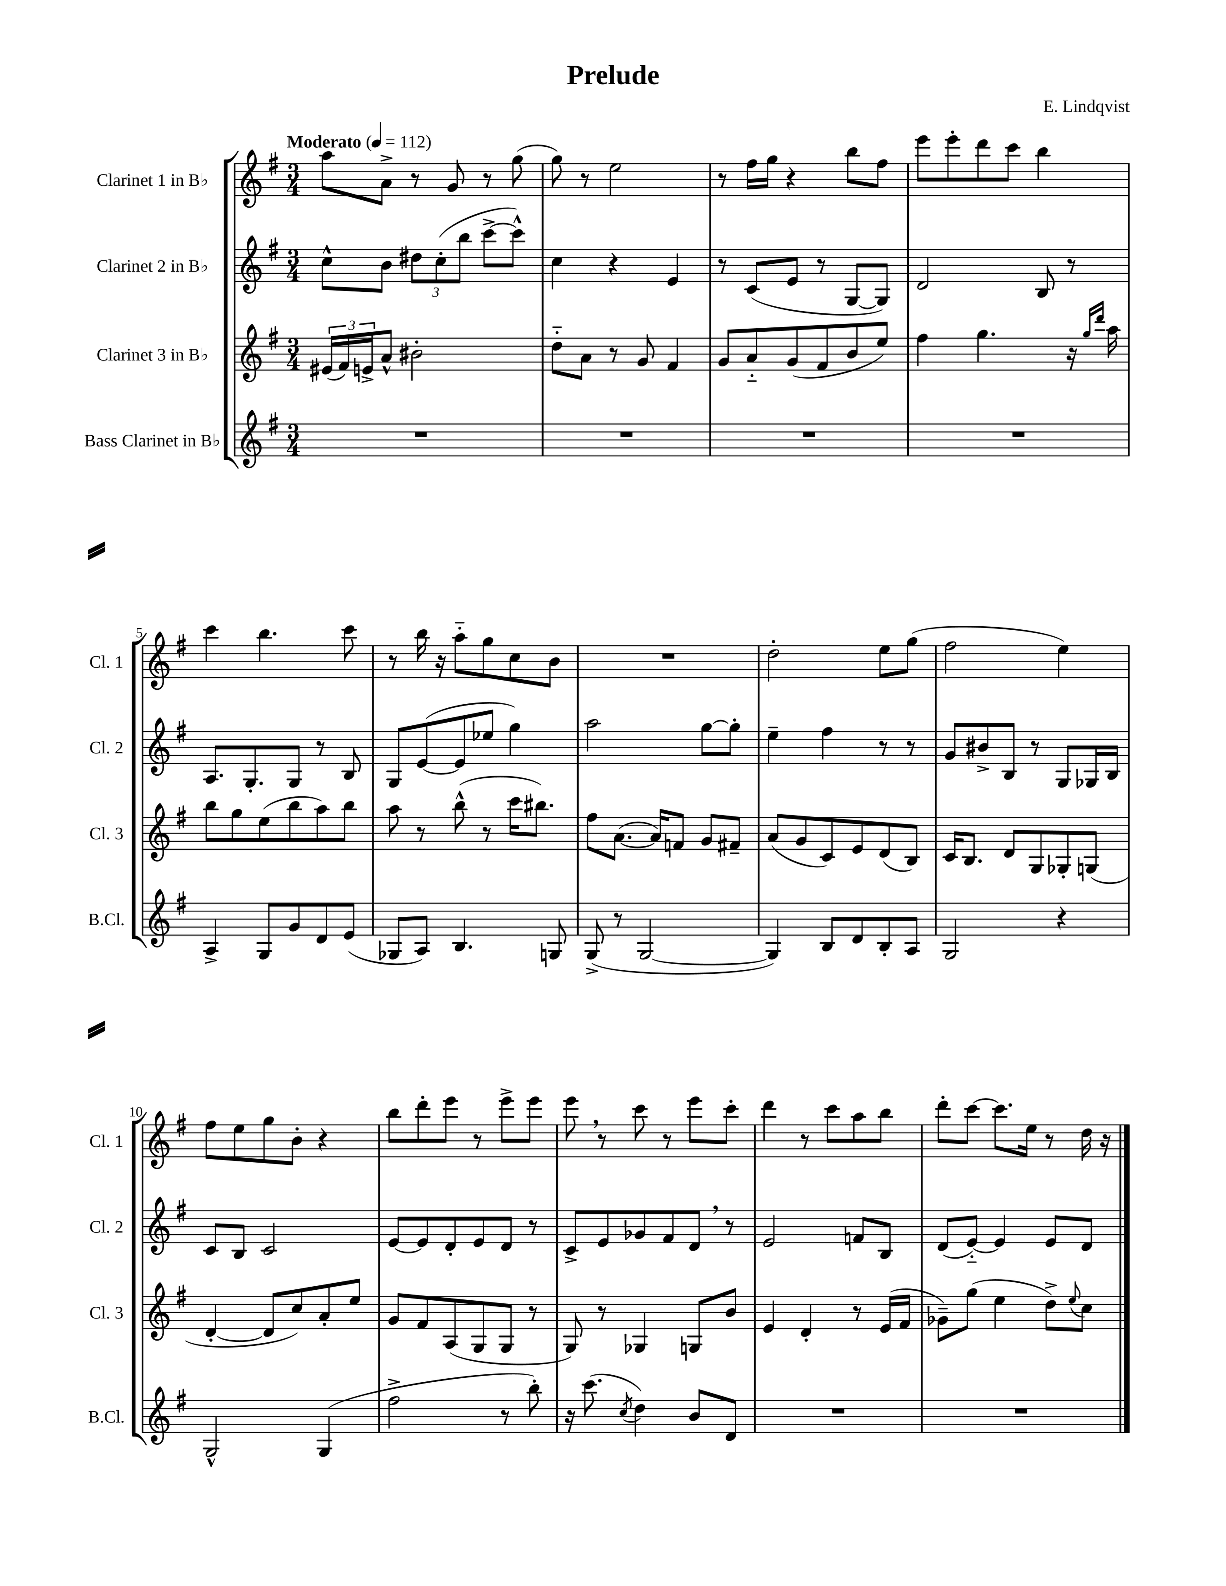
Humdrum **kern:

**kern	**kern	**kern	**kern
*staff4	*staff3	*staff2	*staff1
*clefG2	*clefG2	*clefG2	*clefG2
*k[f#]	*k[f#]	*k[f#]	*k[f#]
*M3/4	*M3/4	*M3/4	*M3/4
*MM112	*MM112	*MM112	*MM112
2.r	(24e#	8cc^^	8aa
.	24f#)	.	.
.	24e^	.	.
.	8a^^	8b	8a^
.	2b#'	12dd#	8r
.	.	(12cc'	.
.	.	.	8g
.	.	12bb	.
.	.	[8ccc^	8r
.	.	8ccc^^])	(8gg
=	=	=	=
2.r	8dd'~	4cc	8gg)
.	8a	.	8r
.	8r	4r	2ee
.	8g	.	.
.	4f#	4e	.
=	=	=	=
2.r	8g	8r	8r
.	8a'~	(8c	16ff#
.	.	.	16gg
.	(8g	8e	4r
.	8f#	8r	.
.	8b	[8G	8bb
.	8ee)	8G])	8ff#
=	=	=	=
2.r	4ff#	2d	8eee
.	.	.	8eee'
.	4.gg	.	8ddd
.	.	.	8ccc
.	.	8B	4bb
.	16r	8r	.
.	16qqgg	.	.
.	16qqddd	.	.
.	16aa	.	.
=	=	=	=
4A^	8bb	8.A	4ccc
.	8gg	.	.
.	.	8.G'	.
8G	(8ee	.	4.bb
8g	8bb	8G	.
8d	8aa)	8r	.
(8e	8bb	8B	8ccc
=	=	=	=
8G-	8aa	8G	8r
8A)	8r	([8e	16bb
.	.	.	16r
4.B	(8bb^^	8e]	8aa'~
.	8r	8ee-	8gg
.	16ccc	4gg)	8cc
.	8.bb#)	.	.
8G	.	.	8b
=	=	=	=
(8G^	8ff#	2aa	2.r
8r	([8.a	.	.
[2G	.	.	.
.	16a])	.	.
.	8f	.	.
.	8g	[8gg	.
.	8f#~	8gg']	.
=	=	=	=
4G])	(8a	4ee~	2dd'
.	8g	.	.
8B	8c)	4ff#	.
8d	8e	.	.
8B'	(8d	8r	8ee
8A	8B)	8r	(8gg
=	=	=	=
2G	16c	8g	2ff#
.	8.B	.	.
.	.	8b#^	.
.	8d	8B	.
.	8G	8r	.
4r	8G-'	8G	4ee)
.	(8G	16G-	.
.	.	16B	.
=	=	=	=
2G^^	[4d'	8c	8ff#
.	.	8B	8ee
.	8d]	2c	8gg
.	8cc)	.	8b'
(4G	8a'	.	4r
.	8ee	.	.
=	=	=	=
2ff#^	8g	[8e	8bb
.	8f#	8e]	8ddd'
.	(8A	8d'	8eee
.	8G	8e	8r
8r	8G	8d	8eee^
8bb')	8r	8r	8eee
=	=	=	=
16r	8G)	8c^	8eee
(8.ccc	.	.	.
.	8r	8e	8r
8qcc	.	.	.
4dd)	4G-	8g-	8ccc
.	.	8f#	8r
8b	8G	8d	8eee
8d	8b	8r	8ccc'
=	=	=	=
2.r	4e	2e	4ddd
.	4d'	.	8r
.	.	.	8ccc
.	8r	8f	8aa
.	(16e	8B	8bb
.	16f#	.	.
=	=	=	=
2.r	8g-~)	(8d	8ddd'
.	(8gg	[8e'~)	[8ccc
.	4ee	4e]	8.ccc]
.	.	.	16ee
.	8dd^)	8e	8r
.	8qqee	.	.
.	8cc	8d	16dd
.	.	.	16r
==	==	==	==
*-	*-	*-	*-
